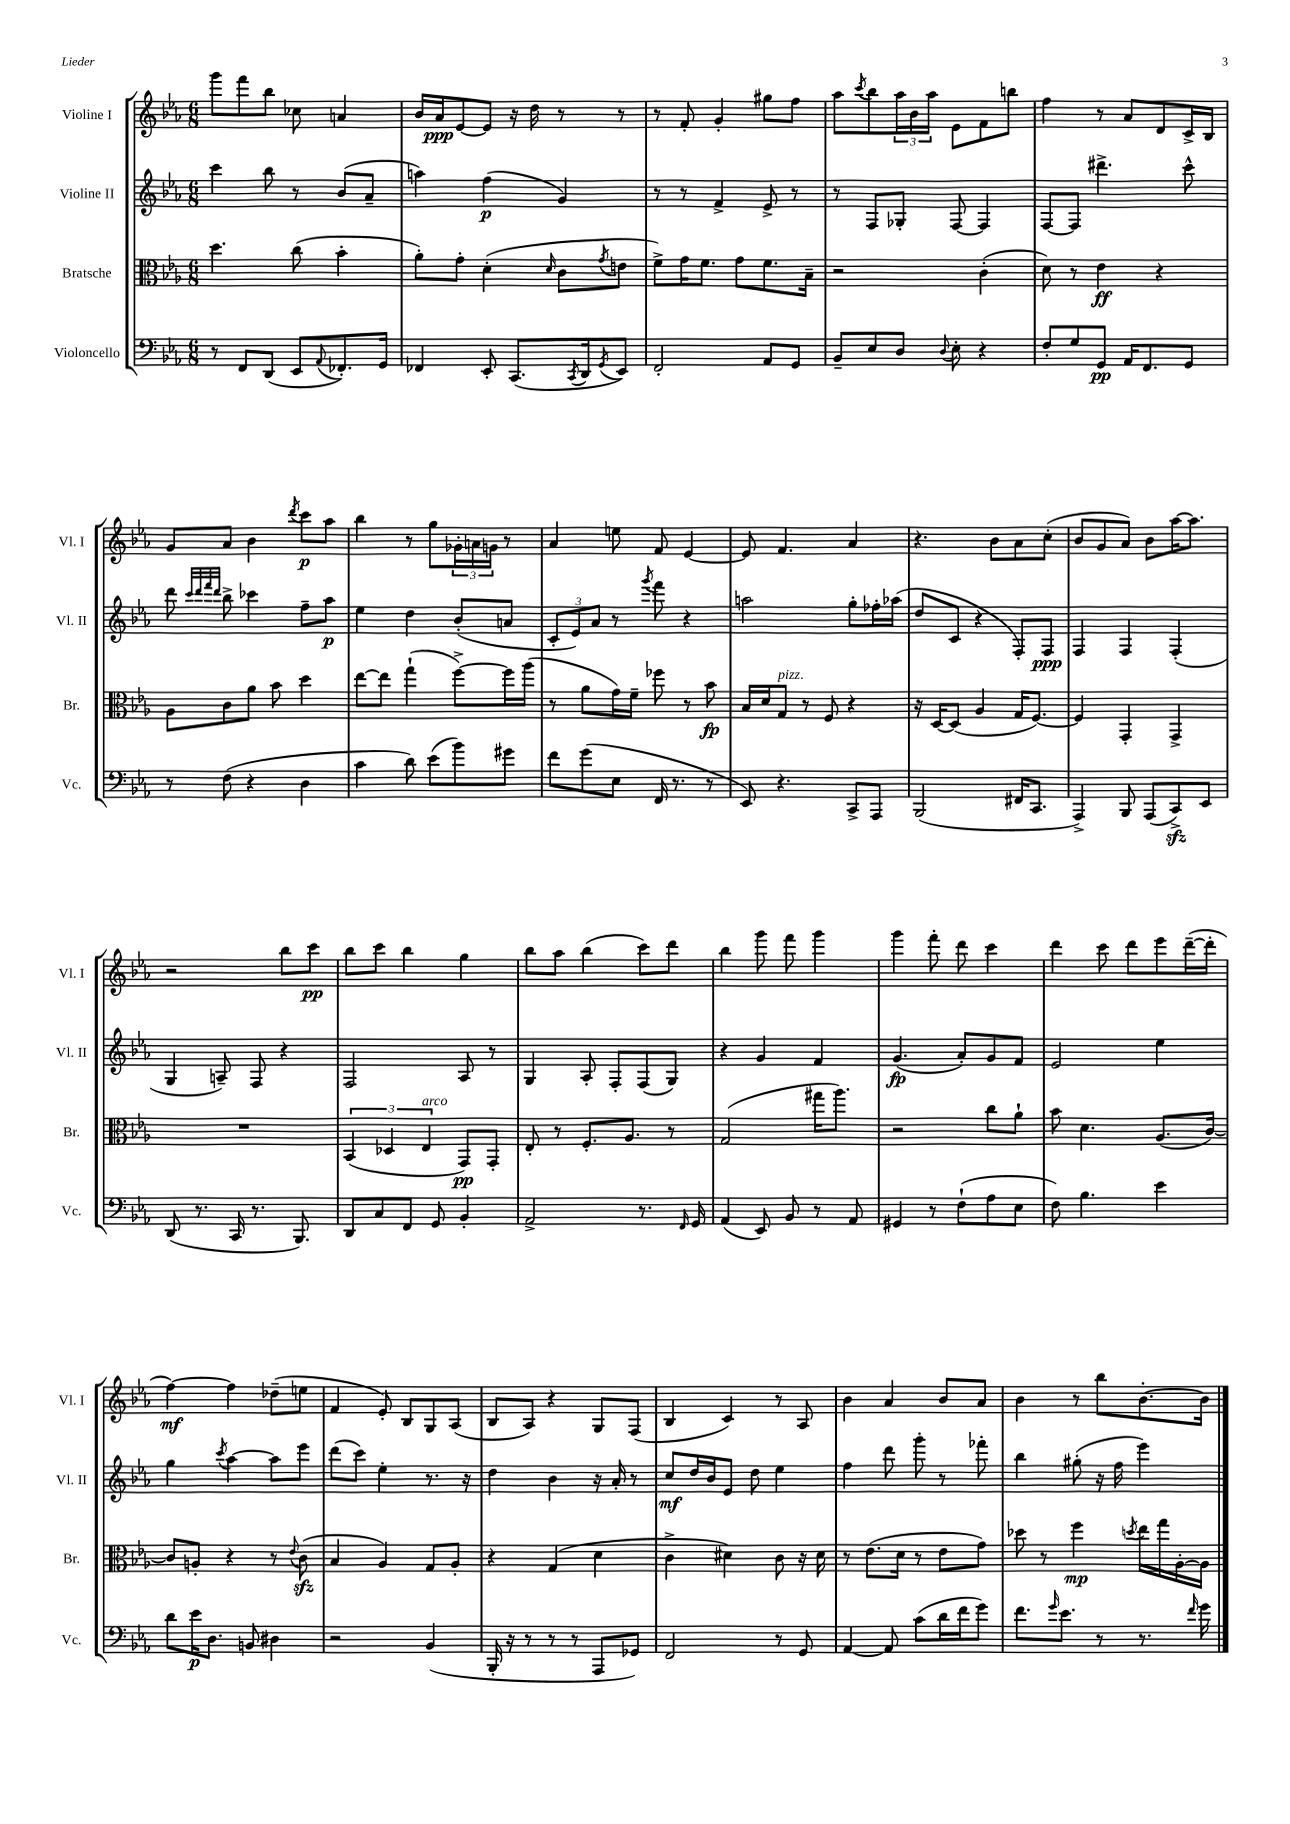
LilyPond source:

<<
\new StaffGroup <<
\new Staff = "s0" \with { instrumentName = "Violine I" shortInstrumentName = "Vl. I" } {
    \clef treble \key ees \major \numericTimeSignature \time 6/8
    g'''8 f'''8 bes''8 ces''8 a'4 |
    bes'16 aes'16\ppp ees'8~ ees'8 r16 d''16 r8 r8 |
    r8 f'8-. g'4-. gis''8 f''8 |
    aes''8 \acciaccatura { c'''8 } bes''8 \tuplet 3/2 { aes''16 bes'16 aes''16 } ees'8 f'8 b''8 |
    f''4 r8 aes'8 d'8 c'16-> bes16 |
    g'8 aes'8 bes'4 \acciaccatura { d'''8 } c'''8\p aes''8 |
    bes''4 r8 g''8 \tuplet 3/2 { ges'16-. a'16 g'16 } r8 |
    aes'4 e''8 f'8 ees'4~ |
    ees'8 f'4. aes'4 |
    r4. bes'8 aes'8 c''8-.( |
    bes'8 g'8 aes'8) bes'8 aes''16~ aes''8. |
    r2 bes''8 c'''8\pp |
    bes''8 c'''8 bes''4 g''4 |
    bes''8 aes''8 bes''4( c'''8) d'''8 |
    bes''4 g'''8 f'''8 g'''4 |
    g'''4 f'''8-. d'''8 c'''4 |
    d'''4 c'''8 d'''8 ees'''8 d'''16~--( d'''16-. |
    f''4~\mf) f''4 des''8--( e''8 |
    f'4 ees'8-.) bes8 g8 aes8( |
    bes8 aes8) r4 g8 f8( |
    bes4 c'4) r8 aes8 |
    bes'4 aes'4 bes'8 aes'8 |
    bes'4 r8 bes''8 bes'8.~-. bes'16 \bar "|." |
}
\new Staff = "s1" \with { instrumentName = "Violine II" shortInstrumentName = "Vl. II" } {
    \clef treble \key ees \major \numericTimeSignature \time 6/8
    c'''4 bes''8 r8 bes'8( aes'8-- |
    a''4) f''4\p( g'4) |
    r8 r8 f'4-> ees'8-> r8 |
    r8 f8 ges8-. f8~ f4 |
    f8~ f8 dis'''4.-> c'''8-^ |
    d'''8 \grace { c'''32 d'''32 f'''32 d'''32 } bes''8-> ces'''4 f''8-- aes''8\p |
    ees''4 d''4 bes'8-.( a'8 |
    \tuplet 3/2 { c'8-. ees'8) aes'8 } r8 \acciaccatura { g'''8 } f'''8 r4 |
    a''2 g''8-. fes''16-. aes''16( |
    d''8 c'8 r4 f8-.) f8\ppp |
    f4 f4 f4-.( |
    g4 a8--) f8 r4 |
    f2 aes8 r8 |
    g4 aes8-. f8-. f8( g8) |
    r4 g'4 f'4 |
    g'4.\fp( aes'8-.) g'8 f'8 |
    ees'2 ees''4 |
    g''4 \acciaccatura { c'''8 } aes''4~ aes''8 ees'''8 |
    d'''8( c'''8) ees''4-. r8. r16 |
    d''4 bes'4 r16 aes'16-. r8 |
    c''8\mf d''16 bes'16 ees'8 d''8 ees''4 |
    f''4 d'''8 g'''8-. r8 fes'''8-. |
    bes''4 gis''8-.( r16 f''16 ees'''4) \bar "|." |
}
\new Staff = "s2" \with { instrumentName = "Bratsche" shortInstrumentName = "Br." } {
    \clef alto \key ees \major \numericTimeSignature \time 6/8
    d''4. c''8( bes'4-. |
    aes'8-.) g'8-. d'4-.( \grace { d'16 } c'8 \acciaccatura { g'8 } e'8 |
    f'8->) g'16 f'8. g'8 f'8. bes16-- |
    r2 c'4-.( |
    d'8) r8 ees'4\ff r4 |
    aes8 c'8 aes'8 bes'8 d''4 |
    ees''8~ ees''8 g''4-!( f''8~->) f''16 aes''16( |
    r8 aes'8 g'16) f'16-- fes''8 r8 bes'8\fp |
    bes16 d'16 g8^\markup { \italic "pizz." } r8 f8 r4 |
    r16 d16~ d8( aes4 g16 f8.~) |
    f4 g,4-. g,4-> |
    R2. |
    \tuplet 3/2 { bes,4( des4 ees4^\markup { \italic "arco" } } g,8\pp) g,8-. |
    ees8-. r8 f8.-. aes8. r8 |
    g2( gis''16 aes''8.) |
    r2 c''8 aes'8-! |
    bes'8 d'4. aes8.( c'16~) |
    c'8 a8-. r4 r8 \appoggiatura { ees'8 } c'8\sfz( |
    bes4 aes4) g8 aes8-. |
    r4 g4( d'4 |
    c'4-> dis'4) c'8 r16 dis'16 |
    r8 ees'8.( d'16 r8 ees'8 g'8) |
    des''8 r8 f''4\mp \acciaccatura { d''8 } ees''16 g''16 aes16~-. aes16 \bar "|." |
}
\new Staff = "s3" \with { instrumentName = "Violoncello" shortInstrumentName = "Vc." } {
    \clef bass \key ees \major \numericTimeSignature \time 6/8
    r8 f,8 d,8( ees,8 \appoggiatura { aes,8 } fes,8.-.) g,16 |
    fes,4 ees,8-. c,8.( \acciaccatura { c,8 } d,16 \acciaccatura { g,8 } ees,8) |
    f,2-. aes,8 g,8 |
    bes,8-- ees8 d8 \appoggiatura { d8 } ees8-. r4 |
    f8-. g8 g,8\pp aes,16 f,8. g,8 |
    r8 f8( r4 d4 |
    c'4 d'8) ees'8( bes'8) gis'8 |
    f'8 g'8( ees8 f,16 r8. r8 |
    ees,8) r4. c,8-> aes,,8 |
    bes,,2( fis,16 c,8. |
    aes,,4->) bes,,8 aes,,8( c,8->\sfz) ees,8 |
    d,8( r8. c,16 r8. bes,,8.) |
    d,8 c8 f,8 g,8 bes,4-. |
    aes,2-> r8. \grace { f,16 } g,16 |
    aes,4( ees,8) bes,8 r8 aes,8 |
    gis,4 r8 f8-!( aes8 ees8 |
    f8) bes4. ees'4 |
    d'8 ees'16\p d8. b,8 dis4 |
    r2 bes,4( |
    bes,,16-. r16 r8 r8 r8 aes,,8 ges,8) |
    f,2 r8 g,8 |
    aes,4~ aes,8 c'8( d'16 f'16 g'8) |
    f'8. \grace { g'16 } ees'8. r8 r8. \grace { f'16 } g'16 \bar "|." |
}
>>
>>
\layout { \context { \Score \remove "Bar_number_engraver" } }
